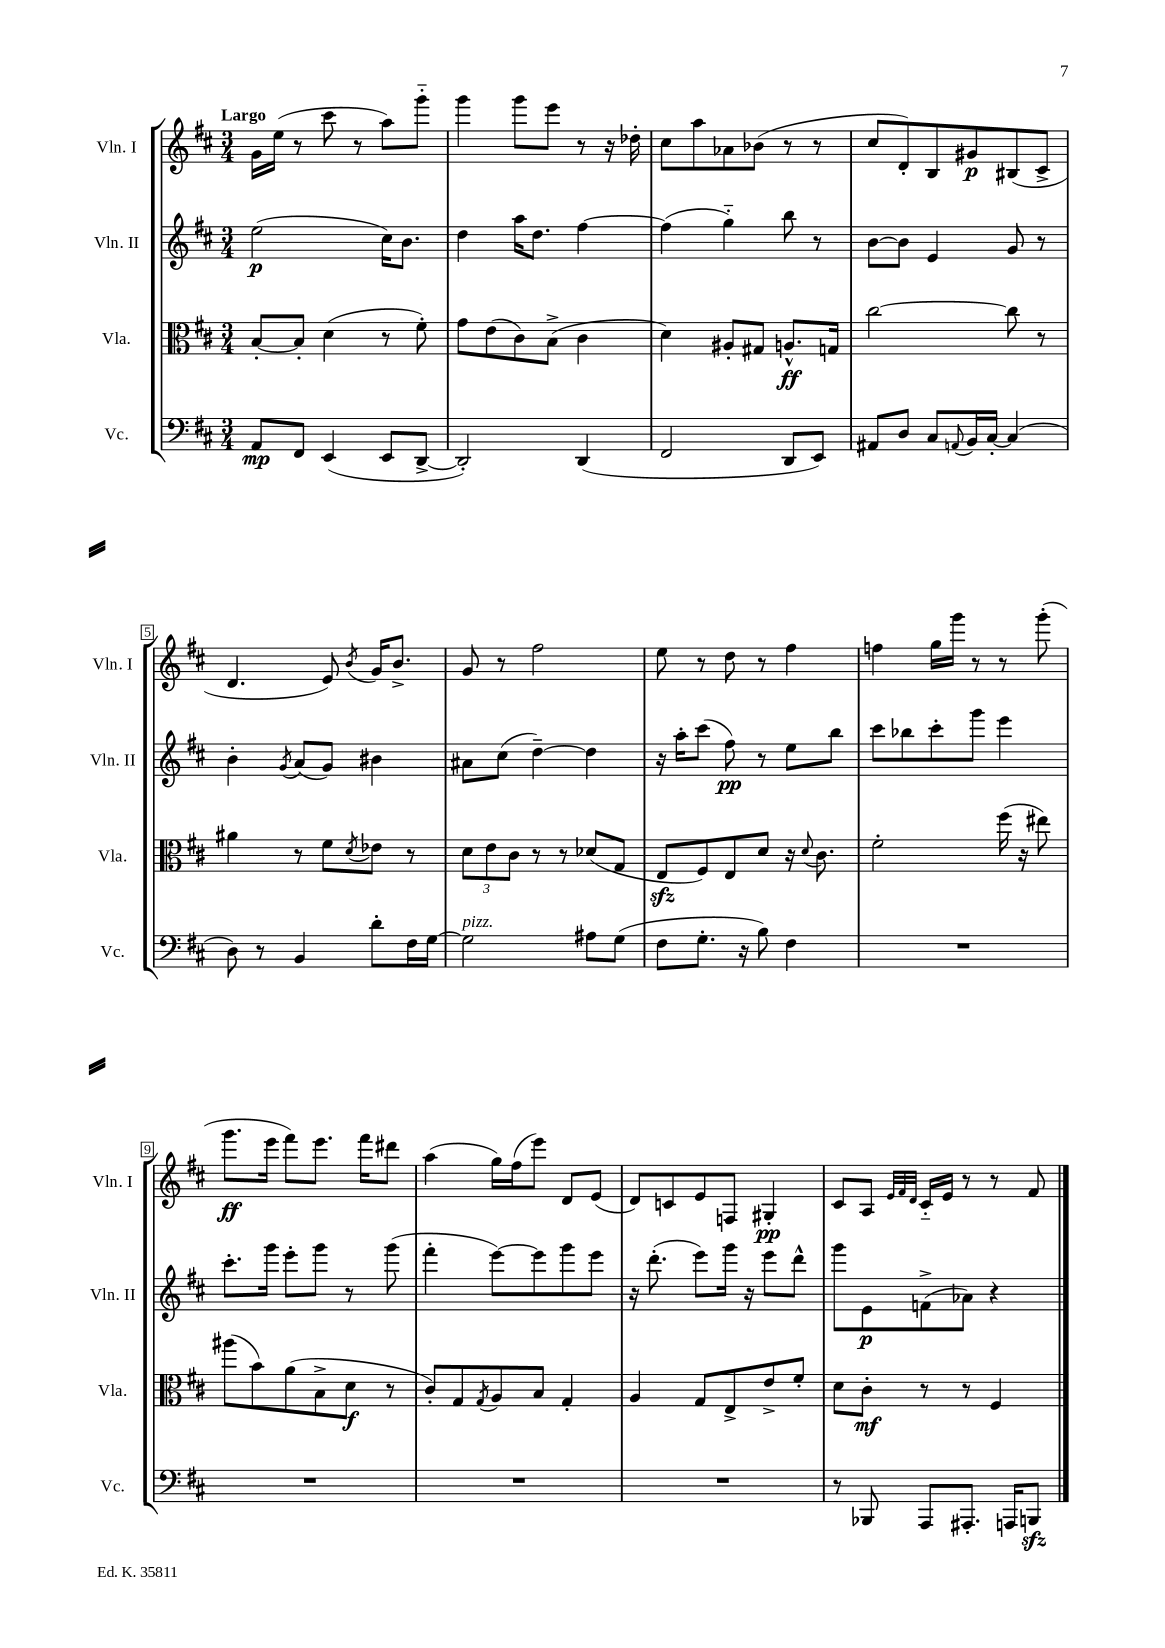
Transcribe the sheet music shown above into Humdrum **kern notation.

**kern	**kern	**kern	**kern
*staff4	*staff3	*staff2	*staff1
*clefF4	*clefC3	*clefG2	*clefG2
*k[f#c#]	*k[f#c#]	*k[f#c#]	*k[f#c#]
*M3/4	*M3/4	*M3/4	*M3/4
8AA	[8B'	(2ee	16g
.	.	.	(16ee
8FF#	8B']	.	8r
(4EE	(4d	.	8ccc#
.	.	.	8r
8EE	8r	16cc#)	8aa)
.	.	8.b	.
[8DD^	8f#')	.	8ggg'~
=	=	=	=
2DD'])	8g	4dd	4ggg
.	(8e	.	.
.	8c#)	16aa	8ggg
.	.	8.dd	.
.	(8B^	.	8eee
(4DD	4c#	[4ff#	8r
.	.	.	16r
.	.	.	16dd-'
=	=	=	=
2FF#	4d)	(4ff#]	8cc#
.	.	.	8aa
.	8A#'	4gg'~)	8a-
.	8G#	.	(8b-
8DD	8.A^^	8bb	8r
8EE)	.	8r	8r
.	16G	.	.
=	=	=	=
8AA#	[2cc#	[8b	8cc#
8D	.	8b]	8d')
8C#	.	4e	8B
8qqAA	.	.	.
16BB	.	.	8g#
[16C#'	.	.	.
(4C#]	8cc#]	8g	(8B#
.	8r	8r	8c#^
=	=	=	=
8D)	4a#	4b'	4.d
8r	.	.	.
.	.	8qg	.
4BB	8r	(8a	.
.	8f#	8g)	8e)
.	8qd	.	8qb
8d'	8e-	4b#	16g
.	.	.	8.b^
16F#	8r	.	.
[16G	.	.	.
=	=	=	=
2G]	12d	8a#	8g
.	12e	.	.
.	.	(8cc#	8r
.	12c#	.	.
.	8r	[4dd~)	2ff#
.	8r	.	.
8A#	(8d-	4dd]	.
(8G	8G	.	.
=	=	=	=
8F#	8E	16r	8ee
.	.	16aa'	.
8.G'	8F#)	(8ccc#	8r
.	8E	8ff#)	8dd
16r	.	.	.
8B)	8d	8r	8r
4F#	16r	8ee	4ff#
.	8qqd	.	.
.	8.c#	.	.
.	.	8bb	.
=	=	=	=
2.r	2f#'	8ccc#	4ff
.	.	8bb-	.
.	.	8ccc#'	16gg
.	.	.	16ggg
.	.	8ggg	8r
.	(16ff#	4eee	8r
.	16r	.	.
.	8ee#)	.	(8ggg'
=	=	=	=
2.r	(8aa#	8.ccc#'	8.ggg
.	8b)	.	.
.	.	16ggg	16eee
.	(8a	8eee'	8fff#)
.	8B^	8ggg	8.eee
.	8d	8r	.
.	.	.	16fff#
.	8r	(8ggg	8ddd#
=	=	=	=
2.r	8c#')	4fff#'	(4aa
.	8G	.	.
.	8qG	.	.
.	8A	[8eee)	16gg)
.	.	.	(16ff#
.	8B	8eee]	8eee)
.	4G'	8ggg	8d
.	.	8eee	(8e
=	=	=	=
2.r	4A	16r	8d)
.	.	(8.ddd'	.
.	.	.	8c
.	8G	8eee)	8e
.	8E^	16ggg	8F
.	.	16r	.
.	8e^	8eee	4G#'
.	8f#'	8ddd^^	.
=	=	=	=
8r	8d	8ggg	8c#
8BBB-	8c#'	8e	8A
.	.	.	32qqe
.	.	.	32qqf#
.	.	.	32qqd
8AAA	8r	(8f^	16c#'~
.	.	.	16e
8.AAA#'	8r	8a-)	8r
.	4F#	4r	8r
16AAA	.	.	.
8BBB	.	.	8f#
==	==	==	==
*-	*-	*-	*-
